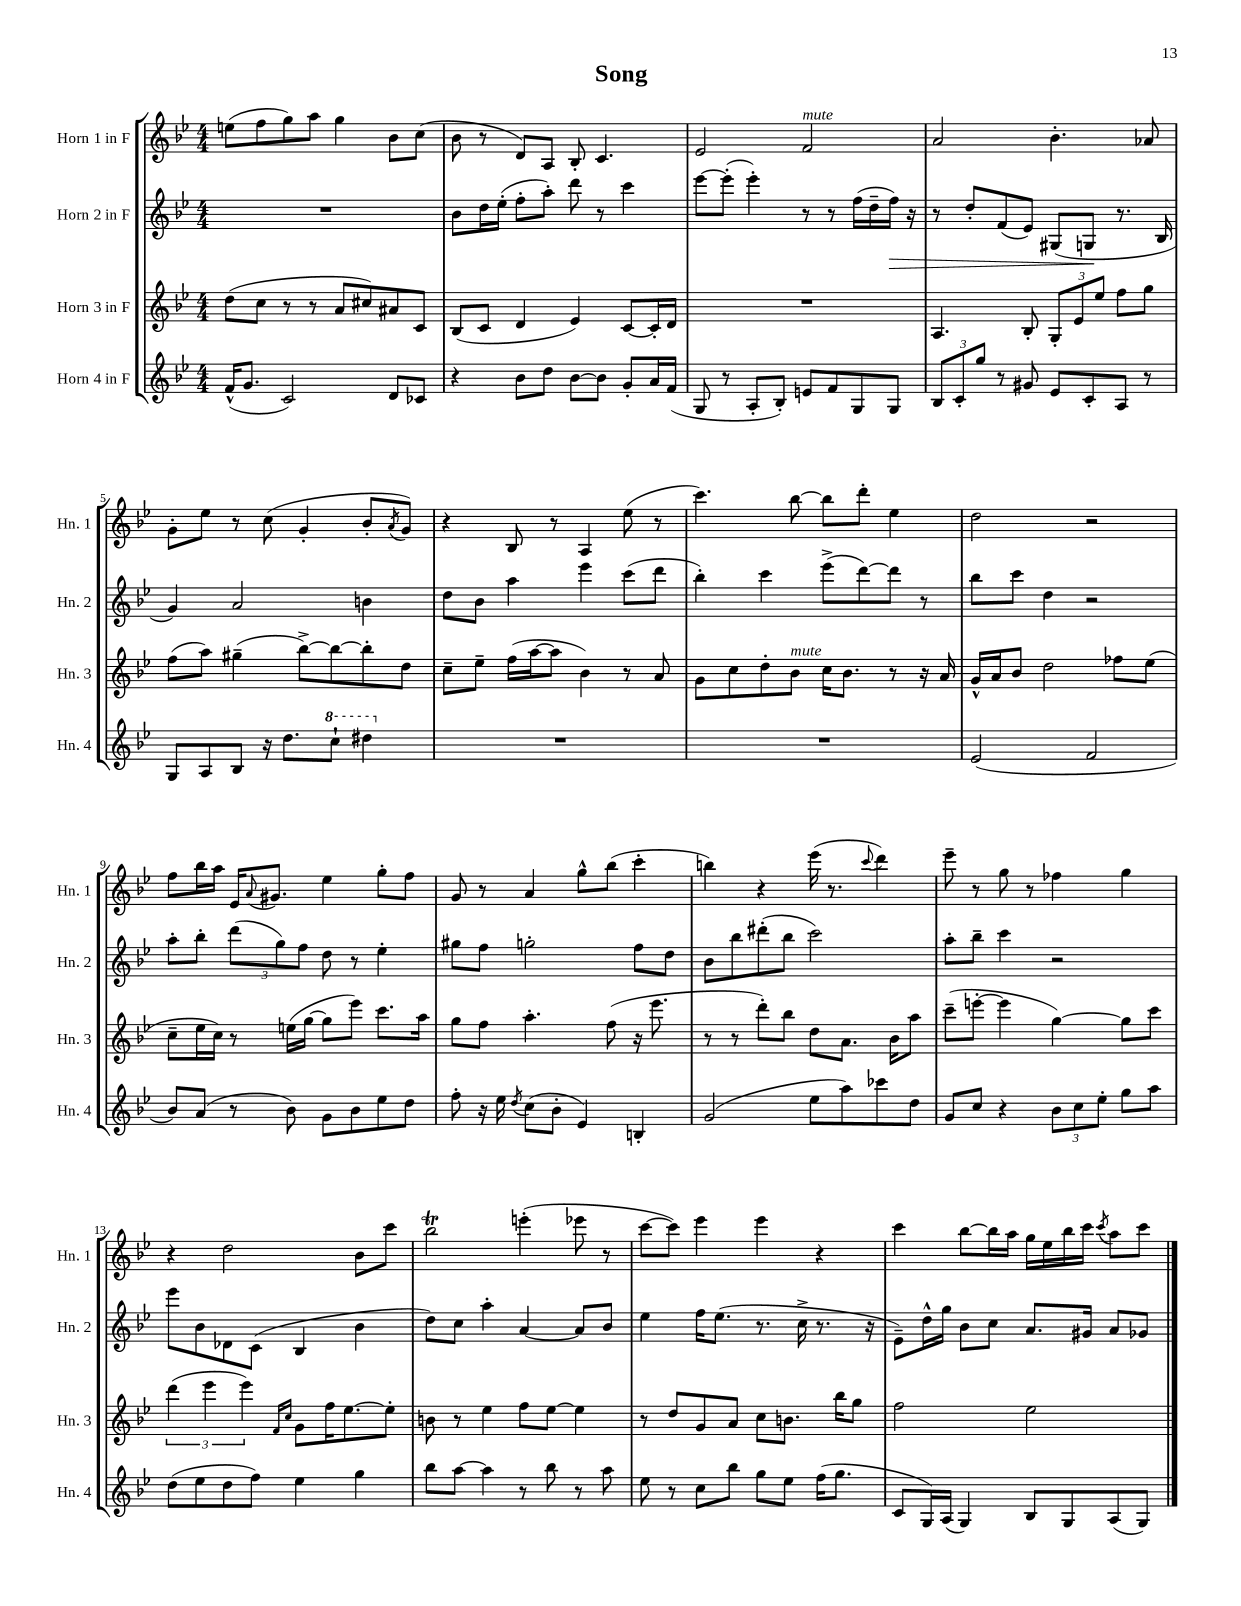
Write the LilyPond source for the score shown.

\header { title = "Song" }
<<
\new StaffGroup <<
\new Staff = "s0" \with { instrumentName = "Horn 1 in F" shortInstrumentName = "Hn. 1" } {
    \clef treble \key bes \major \numericTimeSignature \time 4/4
    e''8( f''8 g''8) a''8 g''4 bes'8 c''8( |
    bes'8 r8 d'8) a8 bes8-. c'4. |
    ees'2 f'2^\markup { \italic "mute" } |
    a'2 bes'4.-. aes'8 |
    g'8-. ees''8 r8 c''8( g'4-. bes'8-. \acciaccatura { a'8 } g'8) |
    r4 bes8 r8 a4 ees''8( r8 |
    c'''4.) bes''8~ bes''8 d'''8-. ees''4 |
    d''2 r2 |
    f''8 bes''16 a''16 ees'16 \appoggiatura { a'8 } gis'8. ees''4 g''8-. f''8 |
    g'8 r8 a'4 g''8-^ bes''8( c'''4-. |
    b''4) r4 ees'''16( r8. \appoggiatura { c'''8 } d'''4) |
    ees'''8-- r8 g''8 r8 fes''4 g''4 |
    r4 d''2 bes'8 c'''8 |
    bes''2\trill e'''4-.( ees'''8 r8 |
    c'''8~ c'''8) ees'''4 ees'''4 r4 |
    c'''4 bes''8~ bes''16 a''16 g''16 ees''16 bes''16 c'''16 \acciaccatura { c'''8 } a''8 c'''8 \bar "|." |
}
\new Staff = "s1" \with { instrumentName = "Horn 2 in F" shortInstrumentName = "Hn. 2" } {
    \clef treble \key bes \major \numericTimeSignature \time 4/4
    R1 |
    bes'8 d''16 ees''16-.( f''8-. a''8-.) d'''8 r8 c'''4 |
    ees'''8~ ees'''8-.( ees'''4-.) r8 r8 f''16( d''16-- f''16\>) r16 |
    r8 d''8-. f'8( ees'8) gis8( g8\! r8. bes16 |
    g'4) a'2 b'4 |
    d''8 bes'8 a''4 ees'''4 c'''8( d'''8 |
    bes''4-.) c'''4 ees'''8->( d'''8~) d'''8 r8 |
    bes''8 c'''8 d''4 r2 |
    a''8-. bes''8-. \tuplet 3/2 { d'''8( g''8) f''8 } d''8 r8 ees''4-. |
    gis''8 f''8 g''2-. f''8 d''8 |
    bes'8 bes''8 dis'''8-.( bes''8 c'''2) |
    a''8-. bes''8-- c'''4 r2 |
    ees'''8 bes'8 des'8 c'8( bes4 bes'4 |
    d''8) c''8 a''4-. a'4~ a'8 bes'8 |
    ees''4 f''16 ees''8.( r8. c''16-> r8. r16 |
    ees'8--) d''16-^ g''16 bes'8 c''8 a'8. gis'16 a'8 ges'8 \bar "|." |
}
\new Staff = "s2" \with { instrumentName = "Horn 3 in F" shortInstrumentName = "Hn. 3" } {
    \clef treble \key bes \major \numericTimeSignature \time 4/4
    d''8( c''8 r8 r8 a'8 cis''8) ais'8 c'8 |
    bes8( c'8 d'4 ees'4) c'8~ c'16-. d'16 |
    R1 |
    a4. bes8-. \tuplet 3/2 { g8-. ees'8 ees''8 } f''8 g''8 |
    f''8( a''8) gis''4--( bes''8~->) bes''8~ bes''8-. d''8 |
    c''8-- ees''8-- f''16( a''16~ a''8 bes'4) r8 a'8 |
    g'8 c''8 d''8-. bes'8^\markup { \italic "mute" } c''16 bes'8. r8 r16 a'16 |
    g'16-^ a'16 bes'8 d''2 fes''8 ees''8( |
    c''8-- ees''16 c''16) r8 e''16( g''16~ g''8 ees'''8) c'''8. a''16 |
    g''8 f''8 a''4.-. f''8( r16 ees'''8. |
    r8 r8 d'''8-.) bes''8 d''8 a'8. bes'16 a''8 |
    c'''8--( e'''8~-. e'''4 g''4~) g''8 c'''8 |
    \tuplet 3/2 { d'''4( ees'''4 ees'''4) } \grace { f'16 c''16 } g'8 f''16 ees''8.~ ees''8-. |
    b'8 r8 ees''4 f''8 ees''8~ ees''4 |
    r8 d''8 g'8 a'8 c''8 b'8. bes''16 g''8 |
    f''2 ees''2 \bar "|." |
}
\new Staff = "s3" \with { instrumentName = "Horn 4 in F" shortInstrumentName = "Hn. 4" } {
    \clef treble \key bes \major \numericTimeSignature \time 4/4
    f'16-^( g'8. c'2) d'8 ces'8 |
    r4 bes'8 d''8 bes'8~ bes'8 g'8-. a'16 f'16( |
    g8 r8 a8-. bes8-.) e'8 f'8 g8 g8 |
    \tuplet 3/2 { bes8 c'8-. g''8 } r8 gis'8 ees'8 c'8-. a8 r8 |
    g8 a8 bes8 r16 d''8. \ottava #1 c'''8-! dis'''4 \ottava #0 |
    R1 |
    R1 |
    ees'2( f'2 |
    bes'8) a'8( r8 bes'8) g'8 bes'8 ees''8 d''8 |
    f''8-. r16 ees''16 \acciaccatura { d''8 } c''8( bes'8-. ees'4) b4-. |
    g'2( ees''8 a''8) ces'''8 d''8 |
    g'8 c''8 r4 \tuplet 3/2 { bes'8 c''8 ees''8-. } g''8 a''8 |
    d''8( ees''8 d''8 f''8) ees''4 g''4 |
    bes''8 a''8~ a''4 r8 bes''8 r8 a''8 |
    ees''8 r8 c''8 bes''8 g''8 ees''8 f''16( g''8. |
    c'8 g16) a16( g4) bes8 g8 a8( g8) \bar "|." |
}
>>
>>
